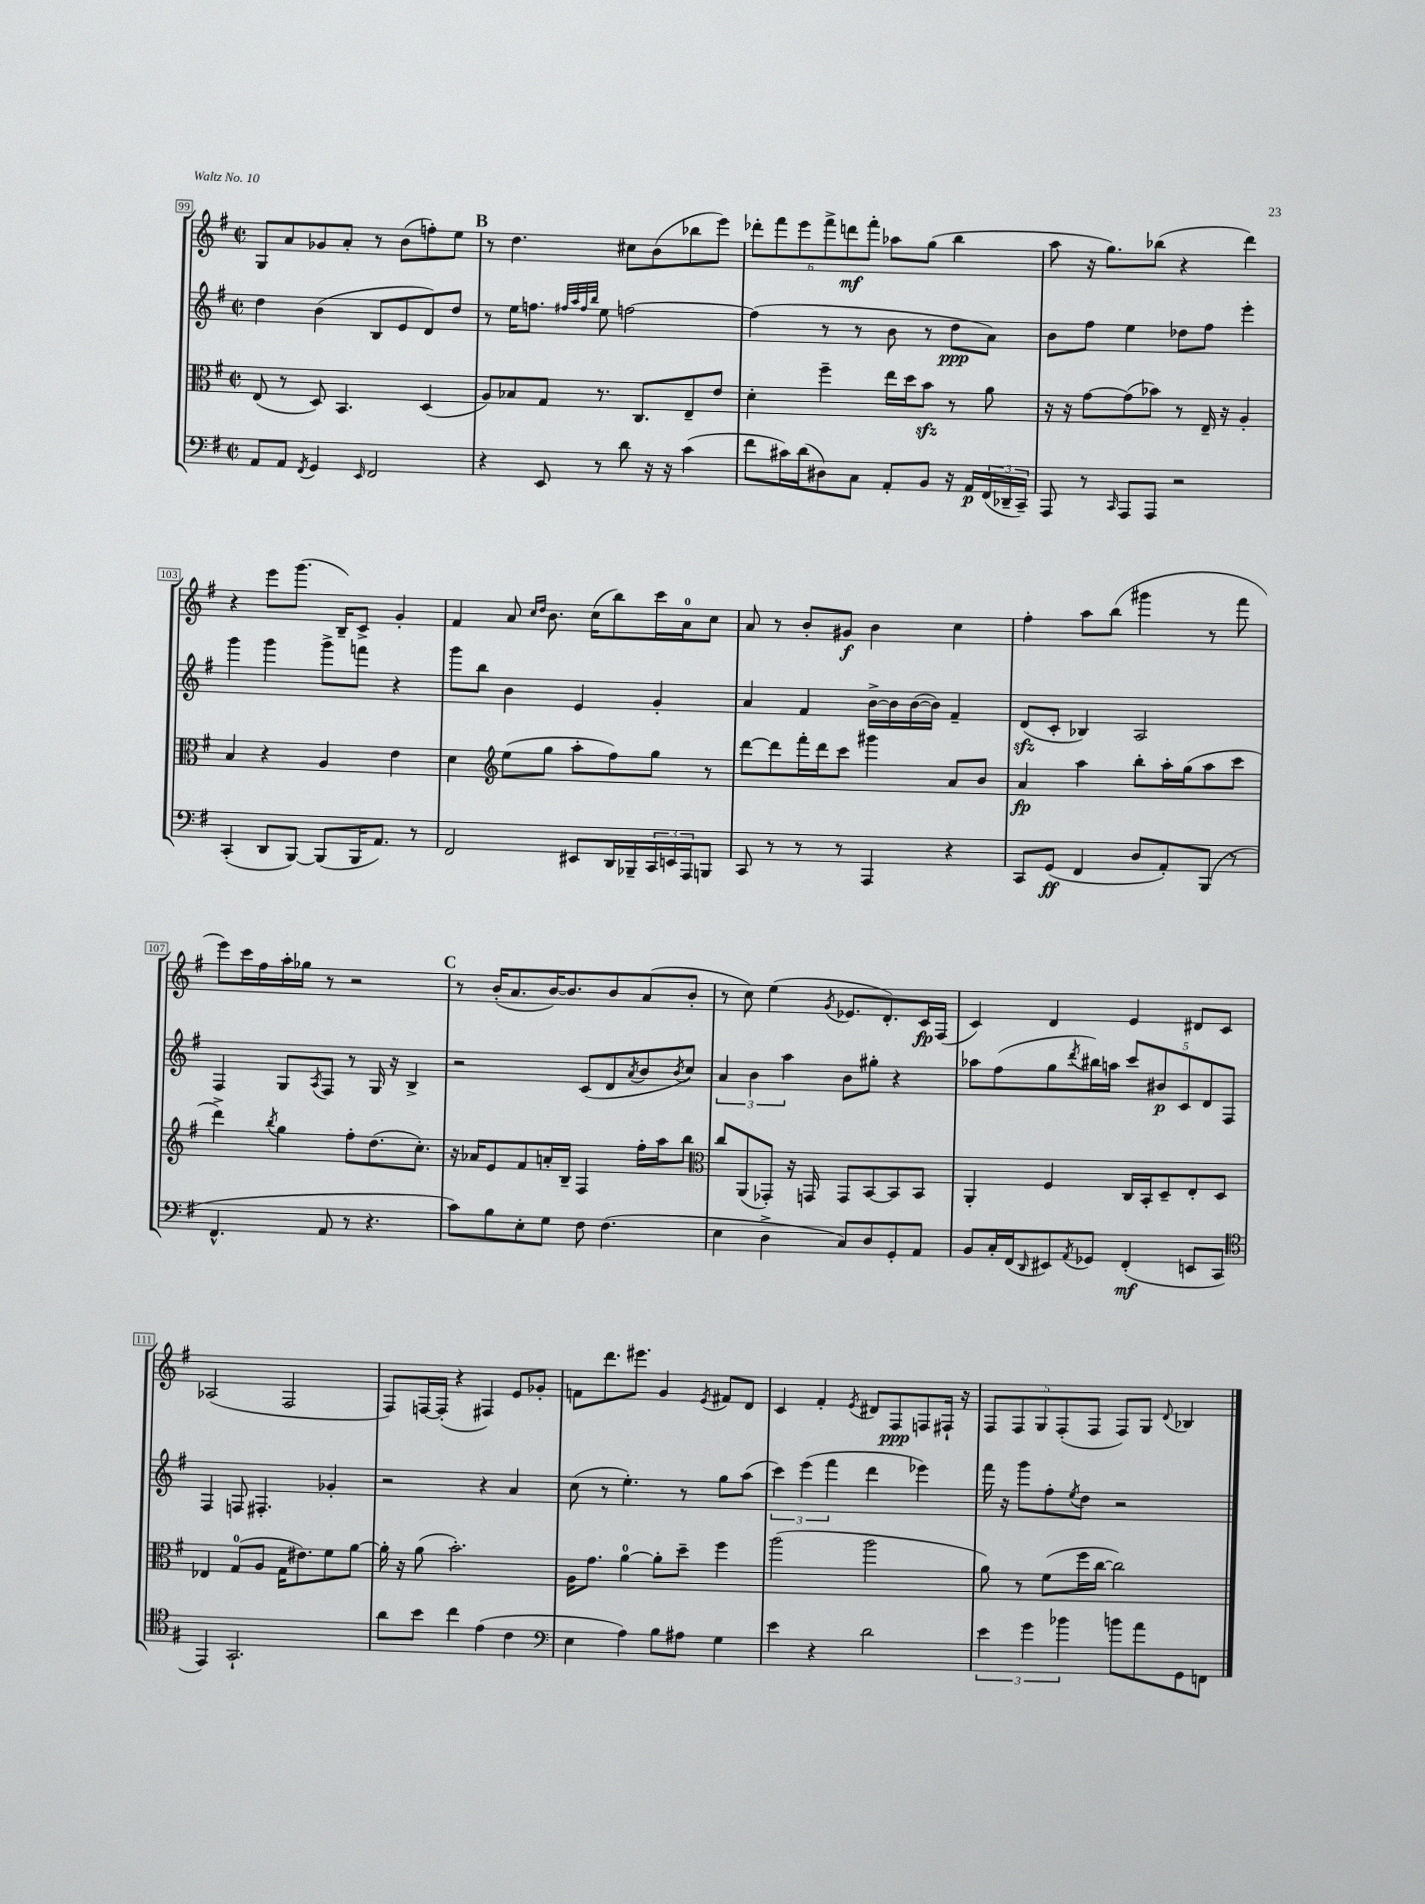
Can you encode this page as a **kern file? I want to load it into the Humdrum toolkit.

**kern	**kern	**kern	**kern
*staff4	*staff3	*staff2	*staff1
*clefF4	*clefC3	*clefG2	*clefG2
*k[f#]	*k[f#]	*k[f#]	*k[f#]
*M2/2	*M2/2	*M2/2	*M2/2
*met(c|)	*met(c|)	*met(c|)	*met(c|)
8AA	(8E	4dd	8G
8AA	8r	.	8a
8qFF#	.	.	.
4GG	8D)	(4b	8g-
.	4.BB	.	8a'
16qqEE	.	.	.
2FF#	.	8B	8r
.	.	8e	(8b
.	(4D	8d)	8ff')
.	.	8dd	8ee
=	=	=	=
4r	8A)	8r	8r
.	8B-	16ee	4.dd
.	.	8.ff	.
8EE	8G	.	.
.	.	32qqff#	.
.	.	32qqaa	.
.	.	32qqff#	.
.	.	32qqbb	.
8r	8.r	8ee	.
8d	.	[2ff	8cc#
.	8.C	.	.
16r	.	.	(8b
16r	.	.	.
(4c	8E~	.	8bb-
.	8e	.	8eee)
=	=	=	=
8f#	4d'	(4ff]	12ddd-'
.	.	.	12fff#
16c#)	.	.	.
.	.	.	12eee
(16d	.	.	.
8D#)	4ff#~	8r	12fff#^
.	.	.	12ddd
8C	.	8r	.
.	.	.	12fff#'
8AA'	16ee	8b	8aa-
.	16dd	.	.
8BB	8b	8r	(8gg
16r	8r	8dd	4bb
16AA	.	.	.
(24FF#	8a	8a)	.
24DD-~	.	.	.
24CC~)	.	.	.
=	=	=	=
8AAA	16r	8b	8aa
.	16r	.	.
8r	[8g	8ff#	16r
.	.	.	8.gg)
16qqCC	.	.	.
8AAA	(8g]	4ee	.
8AAA	8b-)	.	(8bb-
2r	8r	8dd-	4r
.	16E~	8ff#	.
.	16r	.	.
.	4A'	4eee'	4ddd)
=	=	=	=
(4CC'	4B	4ggg	4r
8DD	4r	4ggg	8eee
[8BBB)	.	.	(8.ggg
(8BBB]	4A	8ggg^	.
.	.	.	16B~)
16BBB	.	8fff	8c^
8.AA)	.	.	.
.	4e	4r	4g'
8r	.	.	.
=	=	=	=
2FF#	4d	8ggg	4f#
.	.	8bb	.
*	*clefG2	*	*
.	(8ee	4b	8a
.	.	.	16qqcc
.	.	.	16qqdd
.	8gg	.	8.b
8EE#	8aa'	4e	.
.	.	.	(16cc
16DD	8ff#)	.	8bb)
16BBB-~	.	.	.
24CC	8gg	4g'	16ccc
24EE	.	.	.
.	.	.	16a
24AAA	.	.	.
8BBB	8r	.	8cc
=	=	=	=
8CC	[8ddd	4a	8a
8r	8ddd]	.	8r
8r	16fff#'	4f#	8b'
.	16ddd	.	.
8r	8ccc	.	8g#
4AAA	4ggg#	[16b^	4b
.	.	16b]	.
.	.	([16b	.
.	.	16b])	.
4r	8a	4f#~	4cc
.	8b	.	.
=	=	=	=
8CC	4a	(8d	4ff#'
(8GG	.	8c'	.
4FF#	4aa	4B-)	8aa
.	.	.	(8bb
8D	8bb'	2A	4ggg#
8AA')	16aa'	.	.
.	(16gg	.	.
(8BBB	8aa	.	8r
8r	8ccc	.	8fff#
=	=	=	=
4.FF#^^	4ddd^)	4F#	8eee)
.	.	.	16ccc
.	.	.	16ff#
.	8qbb	.	.
.	4gg	8G	16aa'
.	.	.	16gg-
.	.	8qA	.
8AA	.	8F#	8r
8r	8ff#'	8r	2r
4.r	(8.dd	16G	.
.	.	16r	.
.	.	4B^	.
.	8.cc')	.	.
=	=	=	=
8c)	16r	2r	8r
.	16a-	.	.
8B	8e	.	(16b'
.	.	.	8.a
8E'	8f#	.	.
8G	16a'	.	[16b)
.	16B~	.	8.b]
8F#	4F#	(8c	.
(4.F#	.	8d	8b
.	.	8qa	.
.	16ff#'	8b	(8a
.	16aa	.	.
.	.	8qb	.
.	8bb	8cc)	8b'
=	=	=	=
*	*clefC3	*	*
4E	8cc	6a	8r
.	(8AA	.	8cc)
.	.	6b	.
4D^	8GG-')	.	(4ee
.	.	6aa	.
.	16r	.	.
.	16GG	.	.
.	.	.	8qg
8C)	8GG	8b	8.e-
8D	[8BB	8gg#'	.
.	.	.	8.d')
8GG'	8BB]	4r	.
8AA	8BB	.	16c
.	.	.	(16F#
=	=	=	=
8BB	4AA'	8aa-	4c)
16C'	.	(8ff#	.
(16FF#	.	.	.
16qqDD	.	.	.
8EE#)	4F#	8gg	4d
8qAA	.	8qddd	.
8GG-	.	16bb#)	.
.	.	16aa	.
(4FF#'	16C	10ccc	4e
.	16BB'	.	.
.	.	10b#	.
.	8D~	.	.
.	.	10c	.
8EE	8E'	.	8d#
.	.	10d	.
8CC	8D	.	8c
.	.	10F#	.
=	=	=	=
*clefC4	*	*	*
4EE)	4E-	4F#	(2A-
2.GG`	(8G	8F	.
.	8A	4.F#'	.
.	16G	.	2F#
.	8.e#)	.	.
.	8f#	4g-'	.
.	[8a	.	.
=	=	=	=
8a	16a']	2r	8F#)
.	16r	.	.
8b	(8a	.	[16F
.	.	.	(16F']
4cc	2.b')	.	4r
(4e	.	4r	4F#)
4c	.	4a	8e
.	.	.	8g-'
=	=	=	=
*clefF4	*	*	*
4E	16A	(8cc	8f
.	8.g	.	.
.	.	8r	8.ddd
4A)	[4a	4.ee')	.
.	.	.	8.eee#
8B	8a']	.	4g
8A#	8dd~	8r	.
.	.	.	8qe
4G	4ff#	8gg	8f#
.	.	(8aa	8d
=	=	=	=
4e	(2aa	6ccc)	4c
.	.	(6eee	.
4r	.	.	4f#'
.	.	6fff#	.
.	.	.	8qe
2d	2aa	4ddd	8d#
.	.	.	8F#
.	.	4eee-)	8F
.	.	.	16F#`
.	.	.	16r
=	=	=	=
6e	8a)	16fff#	10F#
.	.	16r	.
.	.	.	10F#
.	8r	8ggg	.
6g	.	.	.
.	.	.	10G
.	(8f#	8ff#'	.
.	.	.	(10F#'
6b-	.	.	.
.	.	8qee	.
.	16ff#	8dd	.
.	.	.	10F#
.	[16cc	.	.
8b	2cc])	2r	8F#)
8a	.	.	8G
.	.	.	8qqd
8GG	.	.	4B-
8FF	.	.	.
==	==	==	==
*-	*-	*-	*-
